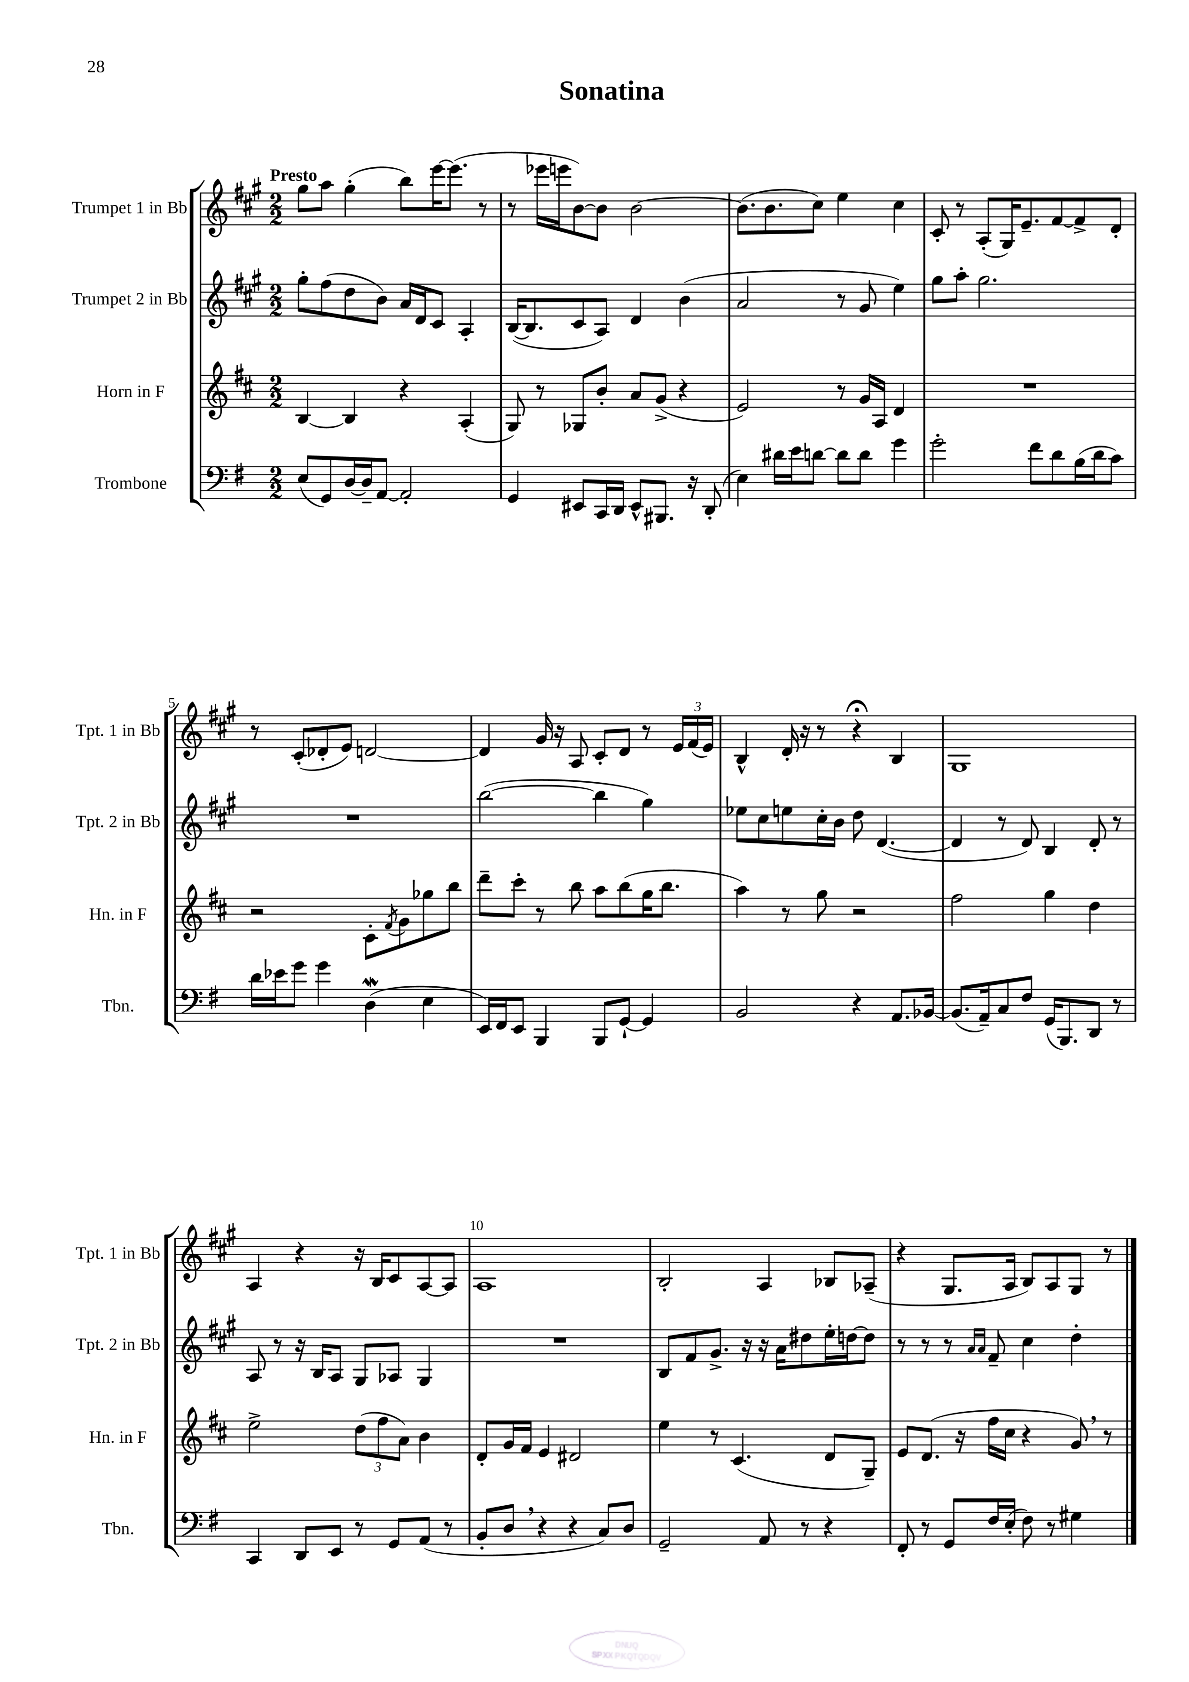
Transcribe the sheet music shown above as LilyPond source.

\header { title = "Sonatina" }
<<
\new StaffGroup <<
\new Staff = "s0" \with { instrumentName = "Trumpet 1 in Bb" shortInstrumentName = "Tpt. 1 in Bb" } {
    \clef treble \key a \major \numericTimeSignature \time 2/2 \tempo "Presto"
    gis''8 a''8 gis''4-.( b''8) e'''16~ e'''8.( r8 |
    r8 ees'''16 e'''16 b'8~) b'8 b'2~ |
    b'8.( b'8. cis''8) e''4 cis''4 |
    cis'8-. r8 a8-.( gis16) e'8.-- fis'8~ fis'8-> d'8-. |
    r8 cis'8-.( des'8-. e'8) d'2~ |
    d'4 gis'16 r16 a8 cis'8-. d'8 r8 \tuplet 3/2 { e'16 fis'16( e'16) } |
    b4-^ d'16-. r16 r8 r4\fermata b4 |
    gis1 |
    a4 r4 r16 b16 cis'8 a8~ a8 |
    a1 |
    b2-. a4 bes8 aes8--( |
    r4 gis8. a16 b8) a8 gis8 r8 \bar "|." |
}
\new Staff = "s1" \with { instrumentName = "Trumpet 2 in Bb" shortInstrumentName = "Tpt. 2 in Bb" } {
    \clef treble \key a \major \numericTimeSignature \time 2/2
    gis''8-. fis''8( d''8 b'8) a'16 d'16 cis'8 a4-. |
    b16~( b8. cis'8 a8) d'4 b'4( |
    a'2 r8 gis'8 e''4) |
    gis''8 a''8-. gis''2. |
    R1 |
    b''2~( b''4 gis''4) |
    ees''8 cis''8 e''8 cis''16-. b'16 d''8 d'4.~( |
    d'4 r8 d'8) b4 d'8-. r8 |
    a8 r8 r16 b16 a8 gis8 aes8 gis4 |
    R1 |
    b8 fis'8 gis'8.-> r16 r16 a'16 dis''8 e''16-. d''16~ d''8 |
    r8 r8 r8 \grace { a'16 a'16 } fis'8-- cis''4 d''4-. \bar "|." |
}
\new Staff = "s2" \with { instrumentName = "Horn in F" shortInstrumentName = "Hn. in F" } {
    \clef treble \key d \major \numericTimeSignature \time 2/2
    b4~ b4 r4 a4-.( |
    g8) r8 ges8 b'8-. a'8 g'8->( r4 |
    e'2) r8 g'16 a16 d'4 |
    R1 |
    r2 cis'8-. \acciaccatura { fis'8 } g'8 ges''8 b''8 |
    d'''8-- cis'''8-. r8 b''8 a''8 b''8( g''16 b''8. |
    a''4) r8 g''8 r2 |
    fis''2 g''4 d''4 |
    e''2-> \tuplet 3/2 { d''8( fis''8 a'8) } b'4 |
    d'8-. g'16 fis'16 e'4 dis'2 |
    e''4 r8 cis'4.( d'8 g8--) |
    e'8 d'8.( r16 fis''16 cis''16 r4 g'8) \breathe r8 \bar "|." |
}
\new Staff = "s3" \with { instrumentName = "Trombone" shortInstrumentName = "Tbn." } {
    \clef bass \key g \major \numericTimeSignature \time 2/2
    e8( g,8) d16~ d16-- a,8~ a,2-. |
    g,4 eis,8 c,16 d,16 eis,8-^ bis,,8. r16 d,8-.( |
    e4) dis'16 e'16 d'8~ d'8 d'8 g'4 |
    g'2-. fis'8 d'8 b16( d'16 c'8) |
    d'16 ees'16 g'8 g'4 d4\mordent( e4 |
    e,16) fis,16 e,8 b,,4 b,,8 g,8~-! g,4 |
    b,2 r4 a,8. bes,16~ |
    bes,8.( a,16--) c8 fis8 g,16( b,,8.) d,8 r8 |
    c,4 d,8 e,8 r8 g,8 a,8( r8 |
    b,8-. d8 \breathe r4 r4 c8) d8 |
    g,2-- a,8 r8 r4 |
    fis,8-. r8 g,8 fis16 e16-.( fis8) r8 gis4 \bar "|." |
}
>>
>>
\layout { \context { \Score \override BarNumber.break-visibility = ##(#f #t #t) barNumberVisibility = #(every-nth-bar-number-visible 5) } }
